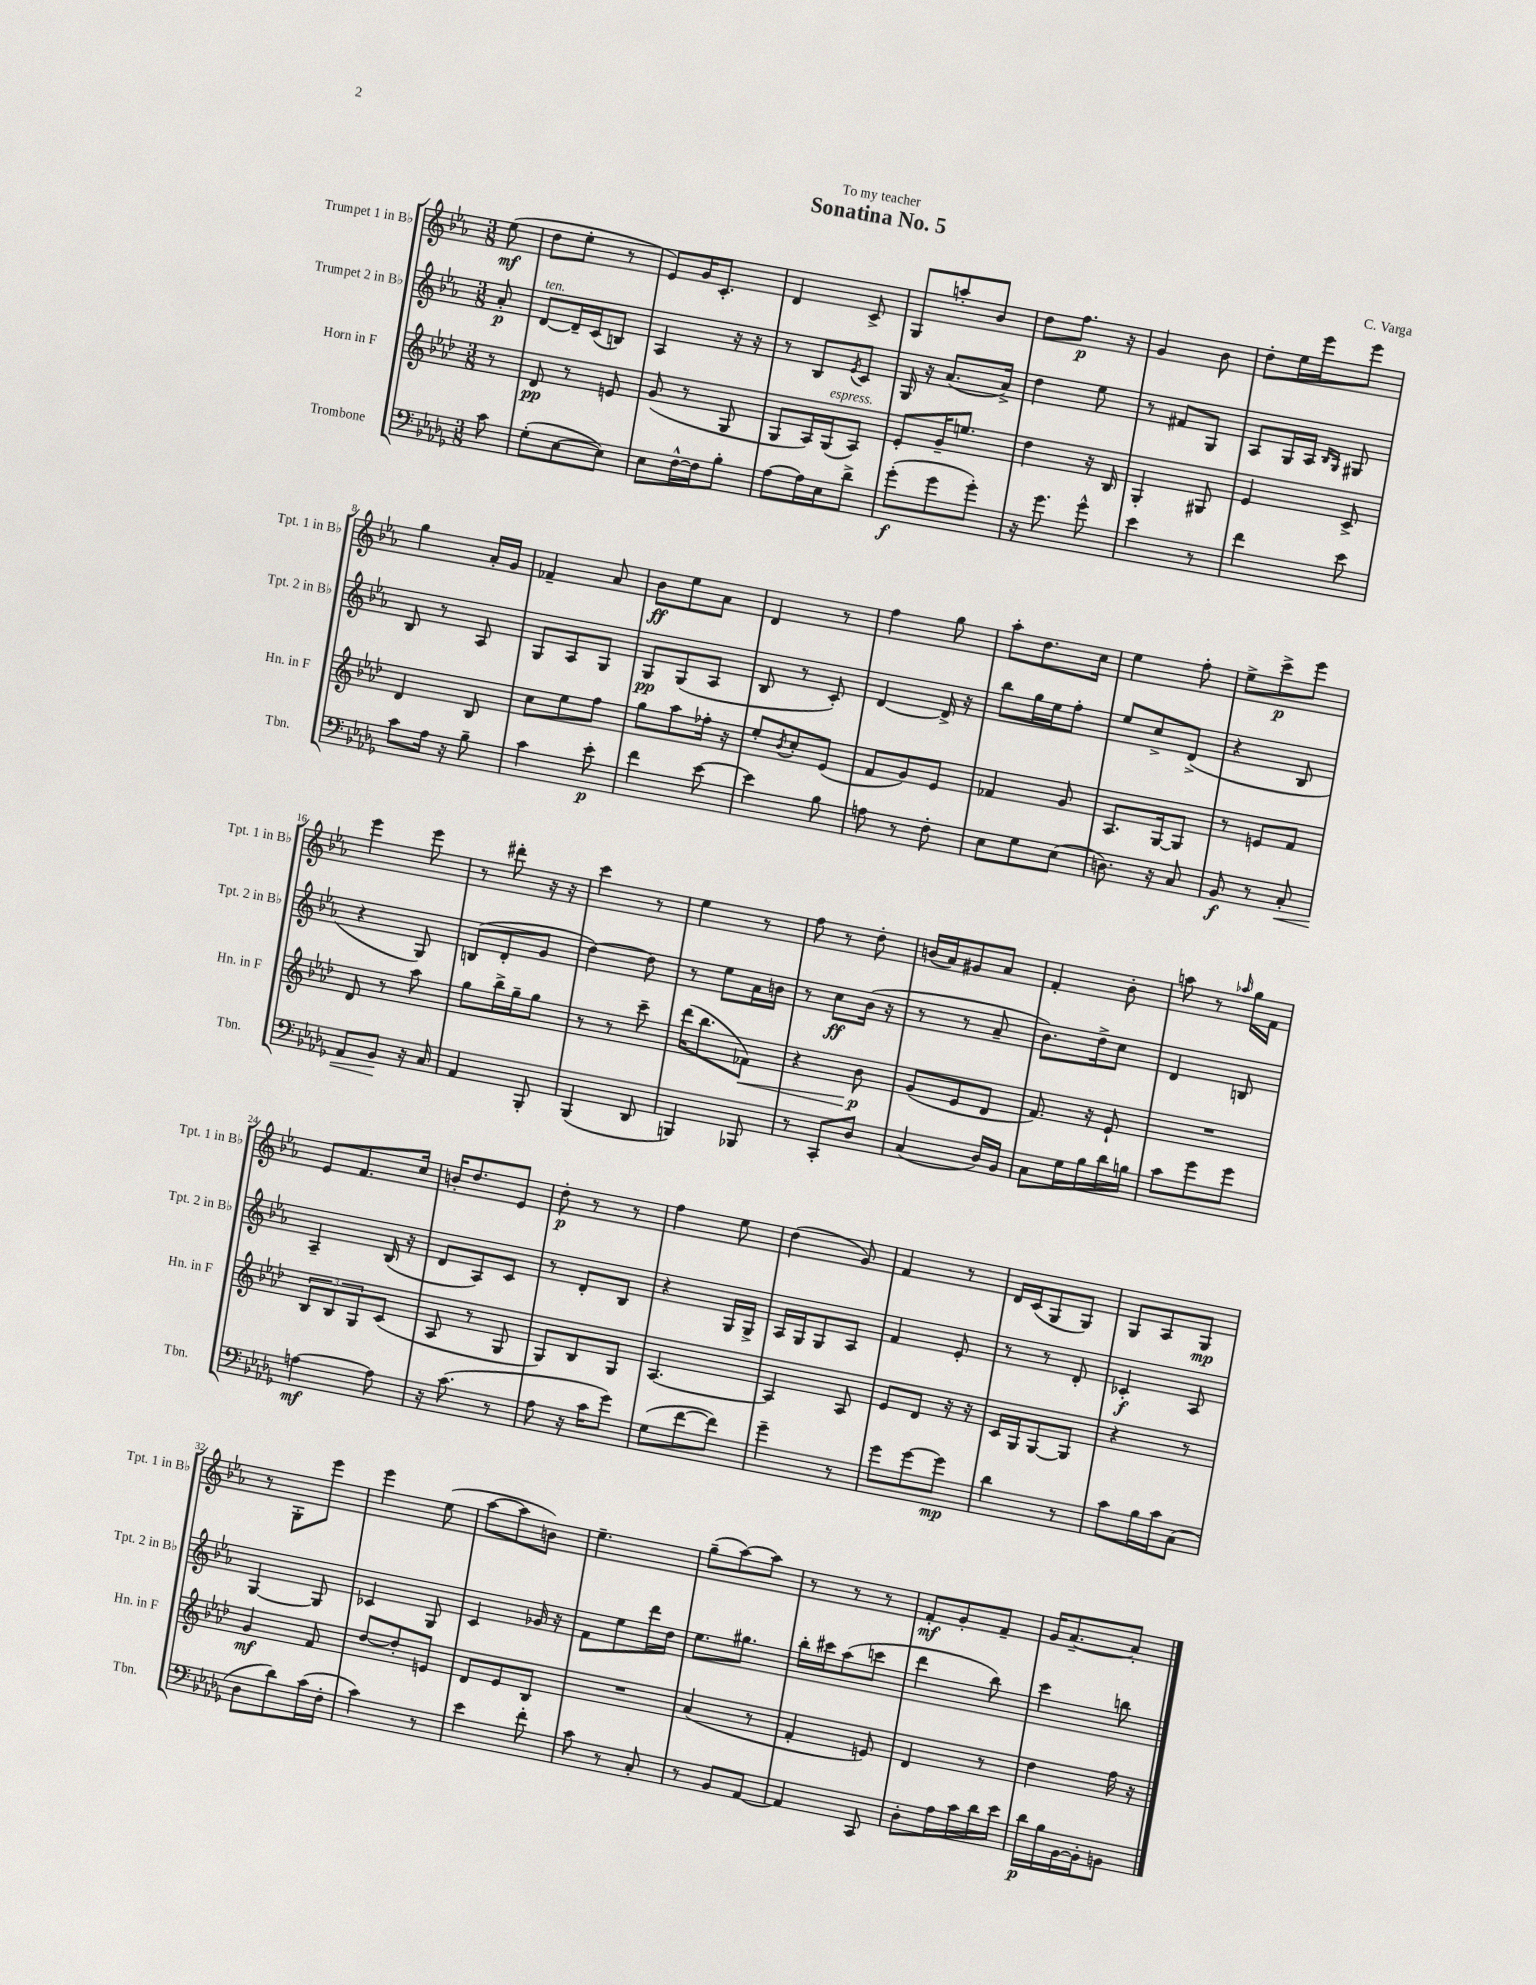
\header { title = "Sonatina No. 5" composer = "C. Varga" dedication = "To my teacher" }
<<
\new StaffGroup <<
\new Staff = "s0" \with { instrumentName = "Trumpet 1 in Bb" shortInstrumentName = "Tpt. 1 in Bb" } {
    \clef treble \key ees \major \numericTimeSignature \time 3/8 \partial 8
    ees''8\mf( |
    d''8 ees''8-. r8 |
    ees'8) g'16 c'8.-. |
    d'4 c'8-> |
    g8 a''8-. bes'8 |
    d''8 f''8.\p r16 |
    g'4 bes'8 |
    d''8-. ees''16 ees'''16 ees'''8 |
    g''4 aes'16-. g'16 |
    fes'4-- aes'8 |
    bes'8\ff ees''8 aes'8 |
    d'4 r8 |
    f''4 g''8 |
    aes''8-. d''8. c''16 |
    ees''4 f''8-. |
    ees''8-> c'''8->\p ees'''8 |
    ees'''4 ees'''8 |
    r8 dis'''8-. r16 r16 |
    c'''4 r8 |
    ees''4 r8 |
    f''8 r8 d''8-. |
    b'16( aes'16) gis'8 aes'8 |
    f'4-. bes'8-. |
    a''8 r8 \grace { aes''16 } g''16 f'16 |
    ees'8 f'8. c''16 |
    b'16-. d''8. ees'8 |
    d''8-.\p r8 r8 |
    f''4 ees''8 |
    d''4( g'8) |
    f'4 r8 |
    d'16 c'16( g8 g8) |
    g8 aes8 g8\mp |
    r8 g8-. ees'''8 |
    ees'''4 ees''8( |
    aes''8~ aes''8 b'8) |
    ees''4.-- |
    g''8--( aes''8~) aes''8 |
    r8 r8 r8 |
    f'8-.\mf g'8-. f'8-- |
    g'16 aes'8.~-- aes'8-. \bar "|." |
}
\new Staff = "s1" \with { instrumentName = "Trumpet 2 in Bb" shortInstrumentName = "Tpt. 2 in Bb" } {
    \clef treble \key ees \major \numericTimeSignature \time 3/8 \partial 8
    aes'8-.\p |
    d'8~^\markup { \italic "ten." } d'16-- c'16( b8) |
    aes4 r16 r16 |
    r8 bes8 \acciaccatura { ees'8 } c'8 |
    g16 r16 aes'8.( aes'16->) |
    d''4 ees''8 |
    r8 fis'8 g8 |
    aes8 g16 aes16 \grace { bes16 g16 } gis8 |
    bes8 r8 aes8 |
    g8 aes8 g8 |
    g8\pp g8( aes8 |
    bes8 r8 c'8-.) |
    d'4~ d'16-> r16 |
    bes''8 g''16 ees''16 f''8-. |
    ees''8 c''8-> d'8->( |
    r4 bes8 |
    r4 g8) |
    b8( d'8-. g'8 |
    d''4~) d''8 |
    r8 ees''8 aes'16 b'16 |
    r8 c''8\ff bes'16( r16 |
    r8 r8 aes'8-- |
    bes'8.) d''16-> c''8 |
    d'4 b8 |
    aes4-- bes16( r16 |
    d'8 aes8) c'8 |
    r8 d'8-. bes8 |
    r4 g16 g16-> |
    aes16 g16 g8 aes8 |
    f'4 ees'8-. |
    r8 r8 d'8-. |
    ces'4-.\f aes8 |
    g4~ g8 |
    ces'4 g8 |
    c'4 ges'16 r16 |
    f'8 ees''8 d'''16 d''16 |
    ees''8. gis''8. |
    bes''16-. cis'''16 aes''8( c'''8 |
    d'''4 bes''8) |
    c'''4 b''8 \bar "|." |
}
\new Staff = "s2" \with { instrumentName = "Horn in F" shortInstrumentName = "Hn. in F" } {
    \clef treble \key aes \major \numericTimeSignature \time 3/8 \partial 8
    r8 |
    des'8\pp r8 e'8 |
    g'8( r8 g8 |
    g8 aes16) g16^\markup { \italic "espress." }( aes8) |
    ees'8-. g'16-- e''8. |
    des''4 r16 bes16 |
    g4-. gis8 |
    ees'4 c'8-> |
    des'4 bes8 |
    c''8 ees''8 f''8 |
    g''8 aes''8 fes''16-. r16 |
    ees''8-. \acciaccatura { bes'8 } c''8-. ees'8( |
    f'8 g'8) ees'8 |
    fes'4 g'8 |
    aes8. g16~ g8 |
    r8 e'8 f'8 |
    des'8 r8 aes''8 |
    g''8 bes''16-> g''16-- g''8 |
    r8 r8 c'''8-- |
    des'''16( bes''8. fes'8\<) |
    r4 bes'8\p\! |
    g'8( ees'8 des'8 |
    f'8.) r16 ees'8-! |
    R4. |
    \tuplet 3/2 { bes8 bes8 g8 } c'8( |
    aes8 r8 g8 |
    g8) bes8 g8 |
    aes4.~ |
    aes4 aes8 |
    ees'8 des'8 r16 r16 |
    c'16 g16 g8~ g8 |
    r4 r8 |
    g'4\mf f'8 |
    des''8~ des''8-. e'8 |
    des'8 ees'8 bes8 |
    R4. |
    aes'4( r8 |
    f'4-. e'8) |
    des'4 r8 |
    des''4 f''16 r16 \bar "|." |
}
\new Staff = "s3" \with { instrumentName = "Trombone" shortInstrumentName = "Tbn." } {
    \clef bass \key des \major \numericTimeSignature \time 3/8 \partial 8
    c'8 |
    ges8-.( ees8~ ees8) |
    ees8 f16~-^ f16 bes8-. |
    aes8~ aes16 ees16 des'8-> |
    ges'8-.\f( ges'8 ges'8-.) |
    r16 ges'8. ges'8-^ |
    ees'4 r8 |
    f'4 ees'8 |
    c'8 aes16 r16 bes8-- |
    c'4 ees'8-.\p |
    f'4 ees'8~ |
    ees'4 bes8 |
    a8 r8 f8-. |
    ees8 ges8 ees8( |
    d8.) r16 c8 |
    bes,8\f r8 c8-.\< |
    aes,8 bes,8\! r16 c16 |
    aes,4 bes,,8-. |
    bes,,4( des,8 |
    b,,4) bes,,8 |
    r8 c,8-. des8 |
    c4( des16) bes,16 |
    c8 ges16 bes16 des'16 b16 |
    c'8 ges'8 ges'8 |
    a4~\mf a8 |
    r16 c'8.( r8 |
    aes8 r16 c'16 ges'8) |
    ges8( f'8~ f'8) |
    ges'4-- r8 |
    ges'8 ges'8~ ges'8\mp |
    des'4 r8 |
    c'8 bes16 c'16 c8( |
    des8 des'8) c'16( f16-. |
    c'4) r8 |
    ees'4 f'8-. |
    c'8 r8 c8-. |
    r8 bes,8 aes,8~ |
    aes,4 c,8 |
    des8-. aes16 c'16 des'16 ees'16 |
    des'16\p bes16 bes,16~ bes,16-. b,8 \bar "|." |
}
>>
>>
